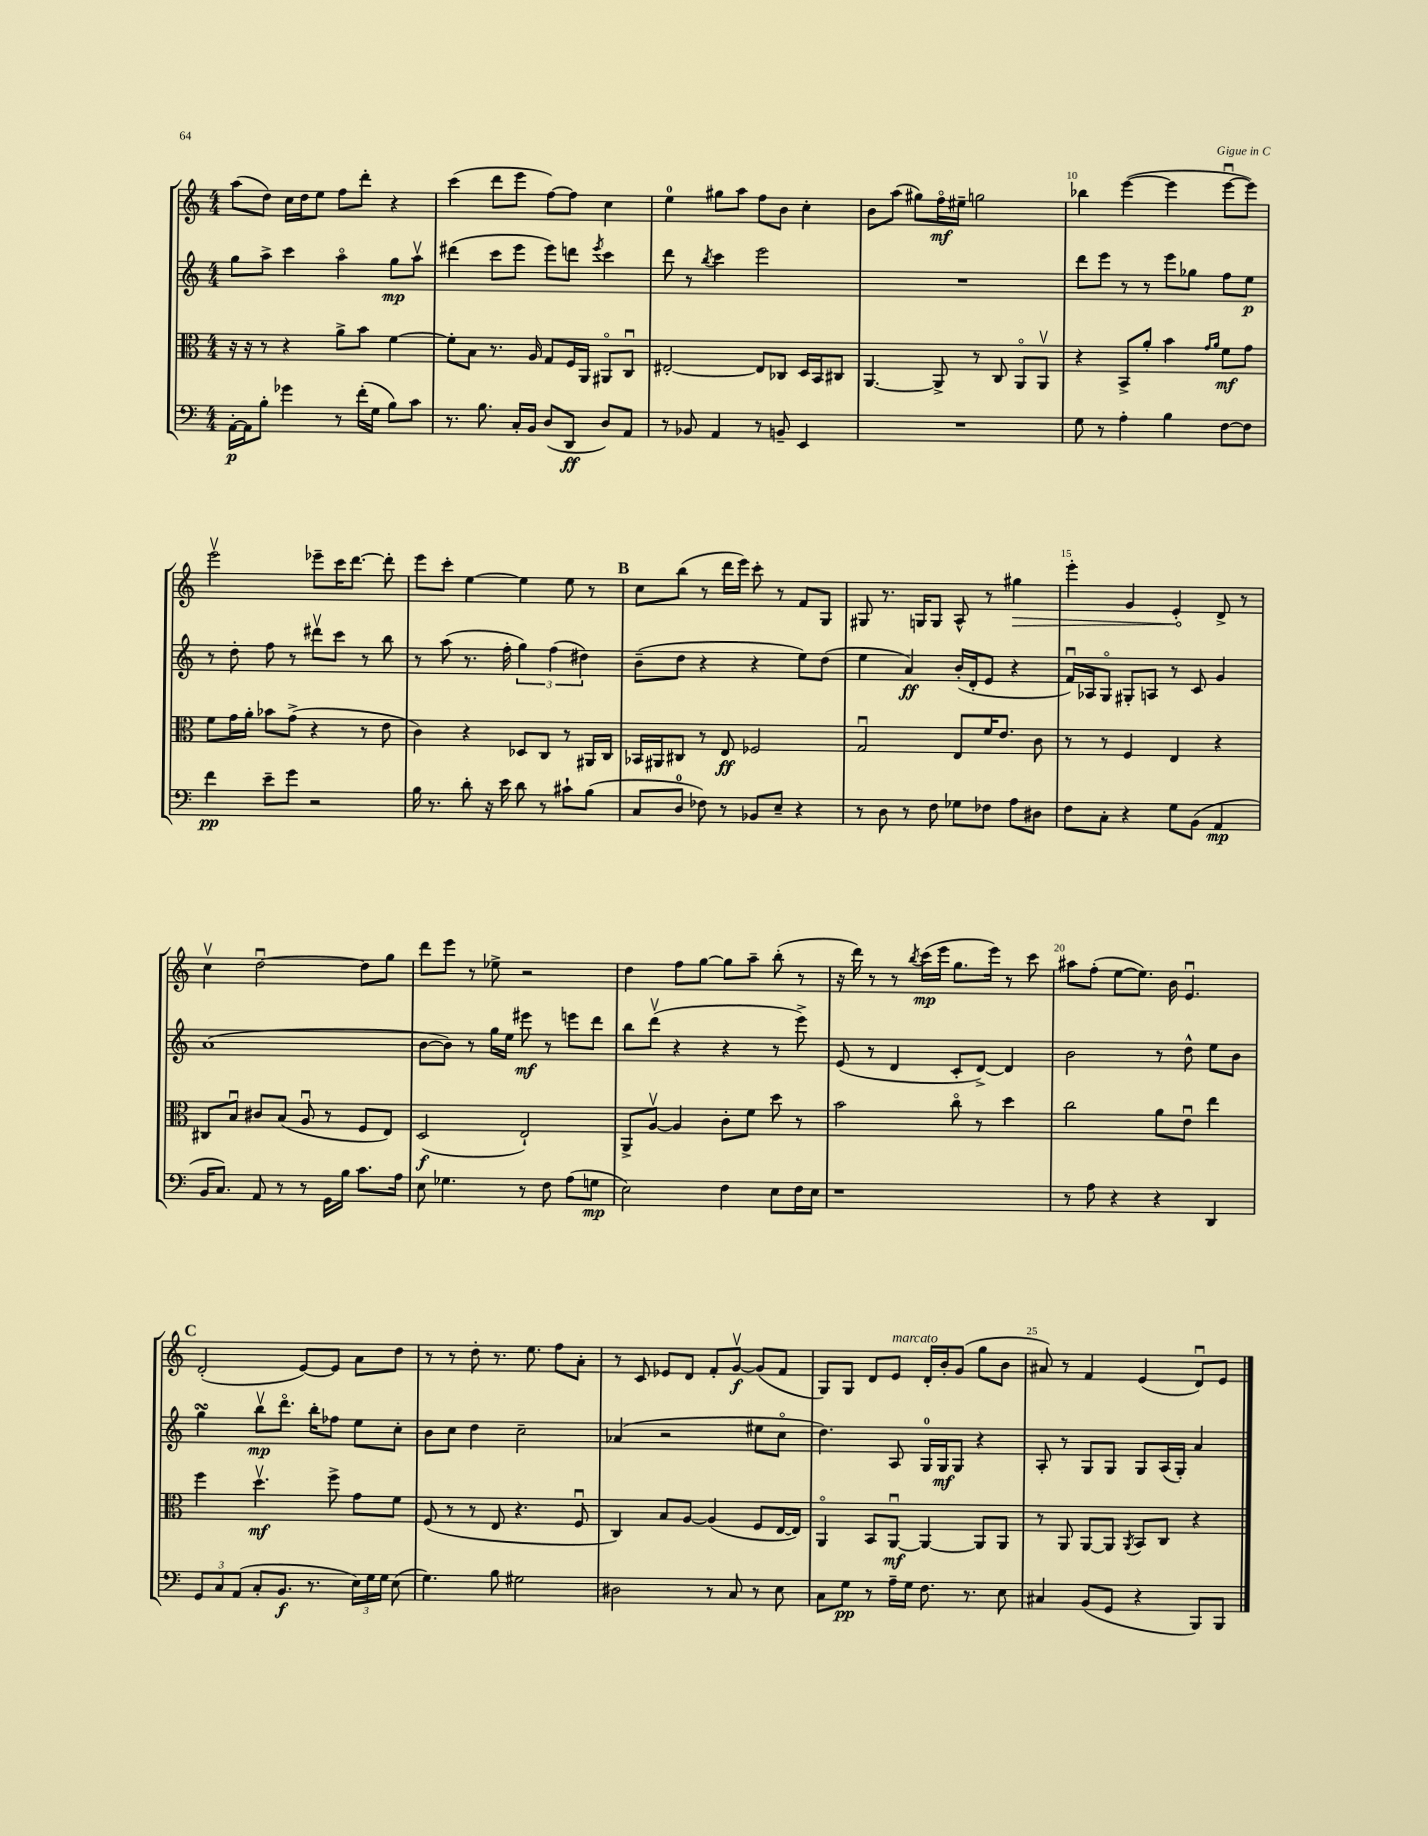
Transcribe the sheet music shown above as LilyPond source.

<<
\new StaffGroup <<
\new Staff = "s0" {
    \clef treble \key c \major \numericTimeSignature \time 4/4
    \autoBeamOff a''8[( d''8]) c''16[ d''16 e''8] f''8[ d'''8]-. r4 |
    c'''4( d'''8[ e'''8] f''8[~) f''8] c''4 |
    e''4-0 gis''8[ a''8] f''8[ b'8] c''4-. |
    b'8[ a''8]( gis''8[) f''16\flageolet\mf eis''16]-- g''2 |
    bes''4 e'''4~( e'''4 e'''8[~\downbow e'''8]) |
    e'''2\upbow ees'''8[-- c'''16 d'''8.]~ d'''8-. |
    e'''8[ c'''8]-. e''4~ e''4 e''8 r8 |
    \mark \markup { \bold "B" } c''8[ b''8]( r8 d'''16[ e'''16]) c'''8-. r8 f'8[ g8] |
    gis8 r8. g16[ g8] a8-^ r8 \once \override Hairpin.circled-tip = ##t gis''4\> |
    e'''4-. g'4 e'4-.\! d'8-> r8 |
    c''4\upbow d''2~\downbow d''8[ g''8] |
    d'''8[ e'''8] r8 ees''8-> r2 |
    d''4 f''8[ g''8]~ g''8[ a''8]-- b''8-.( r8 |
    r16 d'''16) r8 r8 \acciaccatura { b''8 } c'''16[\mp( e'''16] g''8.[ e'''16]) r8 c'''8 |
    ais''8[ f''8]-.( e''8[~ e''8.]) b'16 e'4.\downbow |
    \mark \markup { \bold "C" } d'2-.( e'8[~) e'8] a'8[ d''8] |
    r8 r8 d''8-. r8. e''8. f''8[ a'8]-. |
    r8 c'8 ees'8[ d'8] f'8[-. g'8]~\upbow\f g'8[( f'8] |
    g8[) g8] d'8[ e'8]^\markup { \italic "marcato" } d'16[-. b'16-. g'8]( g''8[ b'8] |
    ais'8) r8 f'4 e'4( d'8[\downbow) e'8] \bar "|." |
}
\new Staff = "s1" {
    \clef treble \key c \major \numericTimeSignature \time 4/4
    \autoBeamOff g''8[ a''8]-> c'''4 a''4\flageolet g''8[\mp a''8]\upbow |
    dis'''4( c'''8[ e'''8] e'''8[) d'''8] \acciaccatura { e'''8 } c'''4 |
    d'''8 r8 \acciaccatura { b''8 } c'''4 e'''2 |
    R1 |
    d'''8[ e'''8] r8 r8 e'''8[ ges''8] f''8[ e''8]\p |
    r8 d''8-. f''8 r8 dis'''8[\upbow c'''8] r8 b''8 |
    r8 a''8( r8. f''16-. \tuplet 3/2 { g''4) f''4( dis''4) } |
    \mark \markup { \bold "B" } b'8[--( d''8] r4 r4 e''8[) d''8]( |
    e''4 a'4\ff) b'16[-.( d'16-. e'8] r4 |
    f'16[\downbow) aes16 g8]\flageolet gis8[-. a8] r8 c'8 g'4 |
    a'1( |
    b'8[~ b'8]) r8 g''16[ e''16] eis'''8\mf r8 e'''8[ d'''8] |
    b''8[ d'''8]\upbow( r4 r4 r8 e'''8->) |
    e'8( r8 d'4 c'8[-. d'8]~->) d'4 |
    b'2 r8 d''8-^ e''8[ b'8] |
    \mark \markup { \bold "C" } g''4\turn b''8[\upbow\mp d'''8.]\flageolet b''16[-. fes''8] e''8[ c''8]-. |
    b'8[ c''8] d''4 c''2-- |
    aes'4( r2 eis''8[ c''8]\flageolet |
    d''4.) a8 g16[-0 g16\mf g8] r4 |
    a8-. r8 g8[ g8] g8[ a16( g16]-.) a'4 \bar "|." |
}
\new Staff = "s2" {
    \clef alto \key c \major \numericTimeSignature \time 4/4
    \autoBeamOff r16 r16 r8 r4 a'8[-> b'8] f'4~ |
    f'8[-. b8] r8. a16 g8[ f16 a,16] ais,8[\flageolet c8]\downbow |
    eis2~-. eis8[ ces8] d16[ b,16 cis8] |
    a,4.~ a,8-> r8 c8 a,8[\flageolet a,8]\upbow |
    r4 b,8[-> a'8]-. b'4 \grace { g'16[ a'16] } f'8[\mf g'8] |
    f'8[ g'16 a'16]-. bes'8[ g'8]->( r4 r8 e'8 |
    c'4) r4 des8[ c8] r8 ais,16[ c16] |
    \mark \markup { \bold "B" } bes,16[ ais,16 cis8] r8 e8\ff fes2 |
    g2\downbow e8[ f'16 e'8.] c'8 |
    r8 r8 f4 e4 r4 |
    cis8[ b8]\downbow cis'8[ b8]( a8\downbow r8 f8[ e8]) |
    d2\f( e2-!) |
    a,8[-> a8]~\upbow a4 c'8[-. f'8] d''8 r8 |
    b'2 c''8\flageolet r8 d''4 |
    c''2 a'8[ e'8]\downbow e''4 |
    \mark \markup { \bold "C" } f''4 d''4.\upbow\mf f''8-> g'8[ f'8] |
    f8( r8 r8 e8 r4. f8\downbow |
    c4) b8[ a8]~ a4( f8[ e16~ e16]) |
    a,4\flageolet b,8[ a,8]~\downbow\mf a,4~ a,8[ a,8] |
    r8 a,8 a,8[~ a,8] \acciaccatura { a,8 } b,8[ c8] r4 \bar "|." |
}
\new Staff = "s3" {
    \clef bass \key c \major \numericTimeSignature \time 4/4
    \autoBeamOff a,16[~-.\p a,16 b8]-. ges'4 r8 f'16[-.( g16] b8[) c'8] |
    r8. b8. c16[-. b,16] d8[( d,8]\ff d8[) a,8] |
    r8 bes,8 a,4 r8 b,8-- e,4 |
    R1 |
    g8 r8 a4-. b4 f8[~ f8] |
    f'4\pp e'8[-- g'8] r2 |
    b16 r8. d'8-. r16 e'16 d'8 r8 cis'8[-! b8]( |
    \mark \markup { \bold "B" } c8[ d8]-0 fes8) r8 bes,8[ e8]-- r4 |
    r8 d8 r8 f8 ges8[ fes8] a8[ dis8] |
    f8[ c8]-. r4 g8[ b,8]( a,4\mp |
    b,16[ c8.]) a,8 r8 r8 g,16[ b16] c'8.[ a16] |
    e8 ges4. r8 f8 a8[( g8]\mp |
    e2) f4 e8[ f16 e16] |
    r1 |
    r8 a8 r4 r4 d,4 |
    \mark \markup { \bold "C" } \tuplet 3/2 { g,8[ c8 a,8]( } c8[-. b,8.]\f r8. \tuplet 3/2 { e16[) g16 g16] } e8( |
    g4.) b8 gis2 |
    dis2 r8 c8 r8 e8 |
    c8[ g8]\pp r8 a16[-- g16] f8. r8. e8 |
    cis4 b,8[( g,8] r4 b,,8[) b,,8] \bar "|." |
}
>>
>>
\layout { \context { \Score currentBarNumber = #6 \override BarNumber.break-visibility = ##(#f #t #t) barNumberVisibility = #(every-nth-bar-number-visible 5) } }
